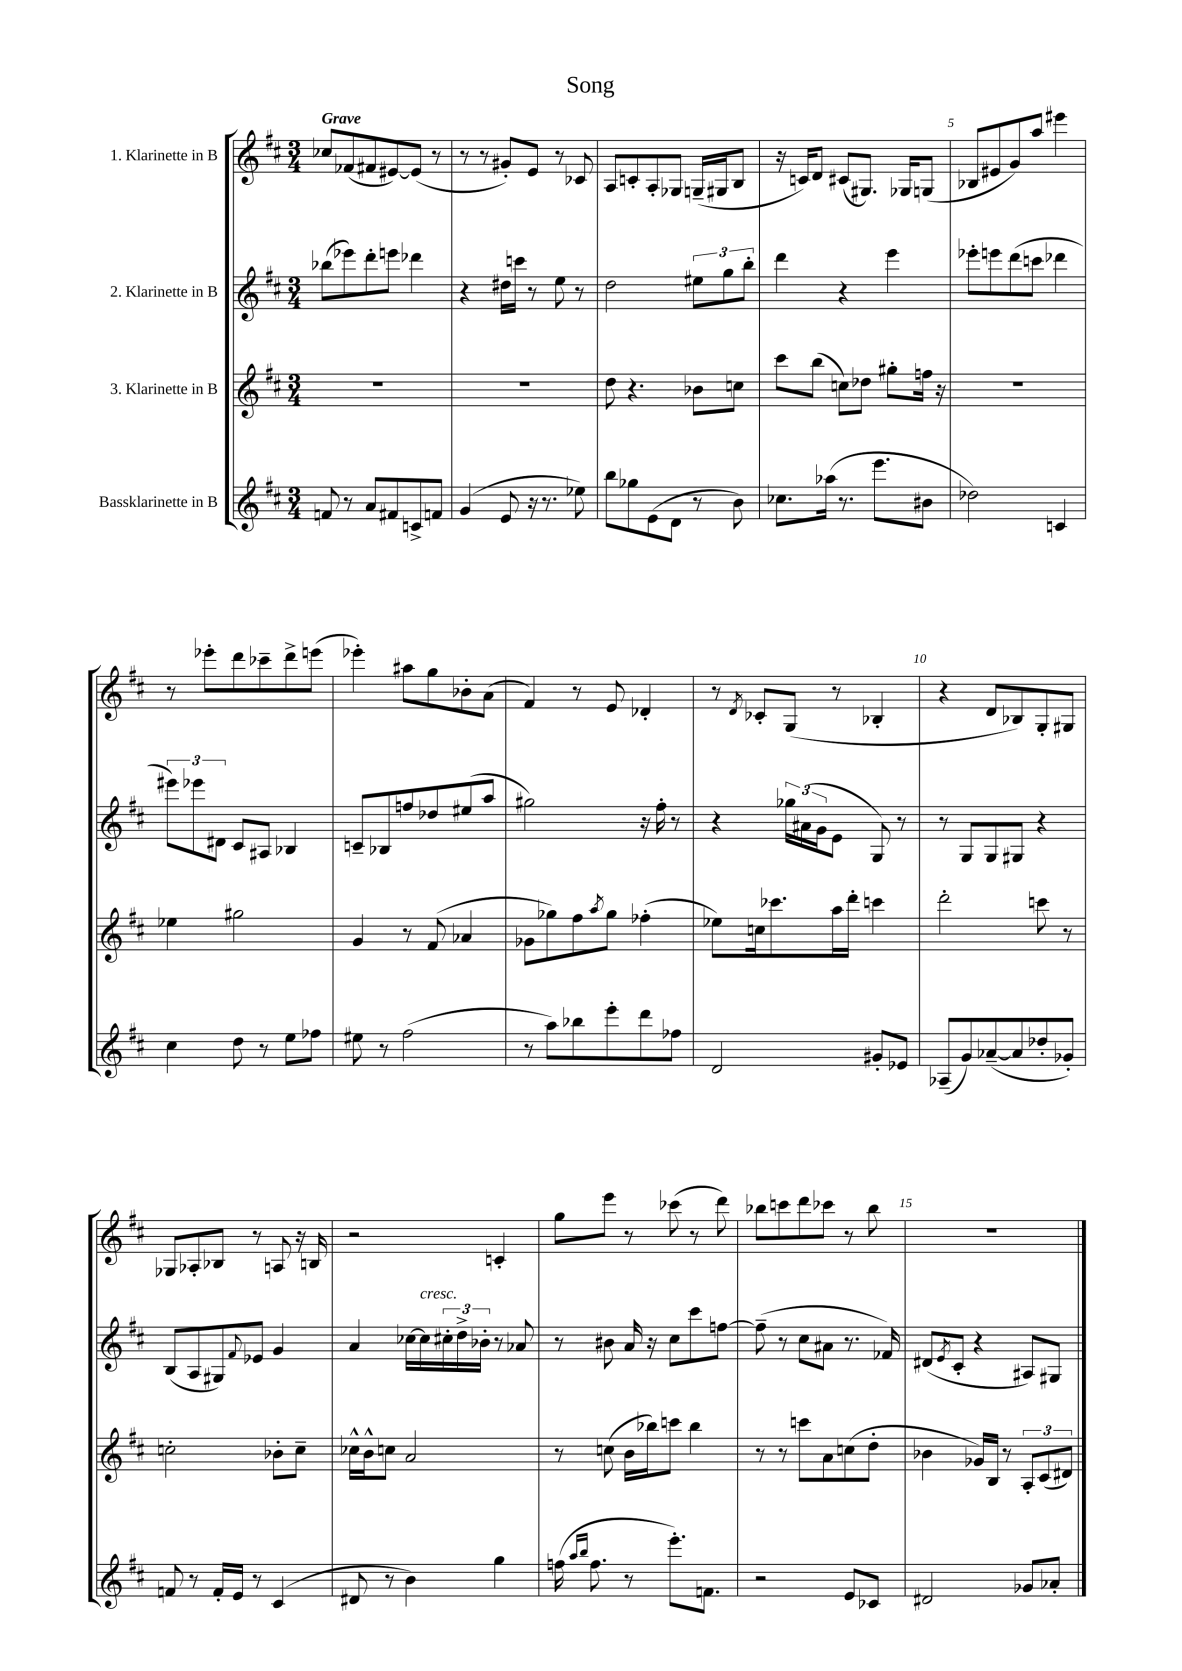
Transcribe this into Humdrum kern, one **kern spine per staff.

**kern	**kern	**kern	**kern
*part4	*part3	*part2	*part1
*staff4	*staff3	*staff2	*staff1
*I"Bassklarinette in B	*I"3. Klarinette in B	*I"2. Klarinette in B	*I"1. Klarinette in B
*clefG2	*clefG2	*clefG2	*clefG2
*k[f#c#]	*k[f#c#]	*k[f#c#]	*k[f#c#]
*M3/4	*M3/4	*M3/4	*M3/4
=1	=1	=1	=1
!	!	!	!LO:TX:a:B:t=Grave
8fn/	2.r	(8bb-X\L	8cc-X/L
8r	.	8eee-X\)	(8f-X/
8a/L	.	8ddd'\	8f#X/
8f#X/	.	8eeen\J	[8e#X/)
8cn^/	.	4ddd-X\	(8e#/J]
8fn/J	.	.	8r
=2	=2	=2	=2
(4g/	2.r	4r	8r
.	.	.	8r
8e/	.	16dd#X\LL	8g#X'/L)
.	.	16cccn\JJ	.
16r	.	8r	8e/J
8.r	.	.	.
.	.	8ee\	8r
8ee-X\)	.	8r	8c-X/
=3	=3	=3	=3
8bb\L	8dd\	2dd\	8A/L
8gg-X\	4.r	.	8cn'/
(8e\	.	.	8A'/
8d\J	.	.	8G-X/J
8r	8b-X\L	12ee#X\L	(16Gn~/LL
.	.	.	16G#X/J
.	.	12gg\	.
8b\)	8ccn\J	.	8B/J
.	.	12bb'\J	.
=4	=4	=4	=4
8.cc-X\L	8ccc#\L	4ddd\	16r
.	.	.	16cn/KL)
.	(8bb\J	.	8d/J
(16aa-X\Jk	.	.	.
8.r	8ccn\L)	4r	(8c#X/L
.	8dd-X\J	.	8.G#X/J)
8.eee\L	.	.	.
.	8gg#X'\L	4eee\	.
.	.	.	16G-X/KL
8b#X\J	16ffn\Jk	.	(8Gn/J
.	16r	.	.
=5	=5	=5	=5
2dd-X\)	2.r	8eee-X'\L	8B-X/L
.	.	8eeen\	8e#X/
.	.	(8ddd\	8g/)
.	.	8cccn\J	8aa/J
4cn/	.	4ddd-X\	4eee#X\
!!LO:LB:g=z
=6	=6	=6	=6
4cc#\	4ee-X\	12eee#X\L)	8r
.	.	12eee-X\	.
.	.	.	8eee-X'\L
.	.	12d#X\J	.
8dd\	2gg#X\	8c#/L	8ddd\
8r	.	8A#X/J	8ccc-X~\
8ee\L	.	4B-X/	8ddd^\
8ff-X\J	.	.	(8eeen\J
=7	=7	=7	=7
8ee#X\	4g/	8cn~/L	4eee-X'\)
8r	.	8B-X/	.
(2ff#\	8r	8ffn/	8aa#X\L
.	(8f#/	8dd-X/	8gg\
.	4a-X/	(8ee#X/	8b-X'\
.	.	8aa/J	(8a\J
=8	=8	=8	=8
8r	8g-X\L	2gg#X\)	4f#/)
8aa\L)	8gg-X\)	.	.
8bb-X\	8ff#\	.	8r
.	8qaa/	.	.
8eee'\	8gg-\J	.	8e/
8ddd\	(4ff-X'\	16r	4d-X'/
.	.	16ff#'\	.
8ff-X\J	.	8r	.
=9	=9	=9	=9
2d/	8ee-X\L)	4r	8r
.	.	.	8qd/
.	16ccn\k	.	8c-X'/L
.	8.ccc-X\	.	.
.	.	24gg-X\LL	(8G/J
.	.	(24a#X\	.
.	.	24g\J	.
.	16aa\L	8e\J	8r
.	16ddd'\JJ	.	.
8g#X'/L	4cccn\	8G/)	4B-X'/
8e-X/J	.	8r	.
=10	=10	=10	=10
(8A-X~/L	2ddd'\	8r	4r
8g/)	.	8G/L	.
([8a-X~/	.	8G/	8d/L
8a-/]	.	8G#X/J	8B-X/)
8dd-X'/	8cccn\	4r	8G'/
8g-X'/J)	8r	.	8G#X/J
!!LO:LB:g=z
=11	=11	=11	=11
8fn/	2ccn'\	(8B/L	8G-X/L
8r	.	8A/	8A-X'/
16f'/LL	.	8G#X/)	8B-X/J
16e/JJ	.	.	.
.	.	8qqf#/	.
8r	.	8e-X/J	8r
(4c#/	8b-X'\L	4g/	8An/
.	8cc~\J	.	16r
.	.	.	16Bn/
=12	=12	=12	=12
8d#X/	16cc-X^^\LL	4a/	2r
.	16b^^\J	.	.
8r	8ccn\J	.	.
4b\)	2a/	[16cc-X\LL	.
!	!	!LO:TX:a:i:t=cresc.	!
.	.	16cc-\]	.
.	.	24cc#X'\	.
.	.	24dd^\	.
.	.	24b-X'\JJ	.
4gg\	.	8r	4cn'/
.	.	8a-X/	.
=13	=13	=13	=13
(16ffn\	8r	8r	8gg\L
16qqaa/LL	.	.	.
16qqbb/JJ	.	.	.
8.ff\	.	.	.
.	(8ccn\	8b#X\	8eee\J
8r	16b\LL	16a/	8r
.	16bb-X\J)	16r	.
8.eee'\L)	8cccn\J	8cc#\L	(8ccc-X\
.	4bb-\	8ccc#\	8r
8.fn\J	.	.	.
.	.	[8ffn\J	8ddd\)
=14	=14	=14	=14
2r	8r	(8ff~\]	8bb-X\L
.	8r	8r	8cccn\
.	8cccn\L	8cc#\L	8ddd\
.	8a\	8a#X\J	8ccc-X\J
8e/L	(8ccn\	8.r	8r
8c-X/J	8dd'\J	.	8bb-\
.	.	16f-X/)	.
=15	=15	=15	=15
2d#X/	4b-X\	(8d#X/L	2.r
.	.	8qe/	.
.	.	8c#'/J	.
.	16g-X/LL)	4r	.
.	16B/JJ	.	.
.	8r	.	.
8g-X/L	12A'/L	8A#X/L)	.
.	(12c#/	.	.
8a-X'/J	.	8G#X/J	.
.	12d#X/J)	.	.
==	==	==	==
*-	*-	*-	*-
